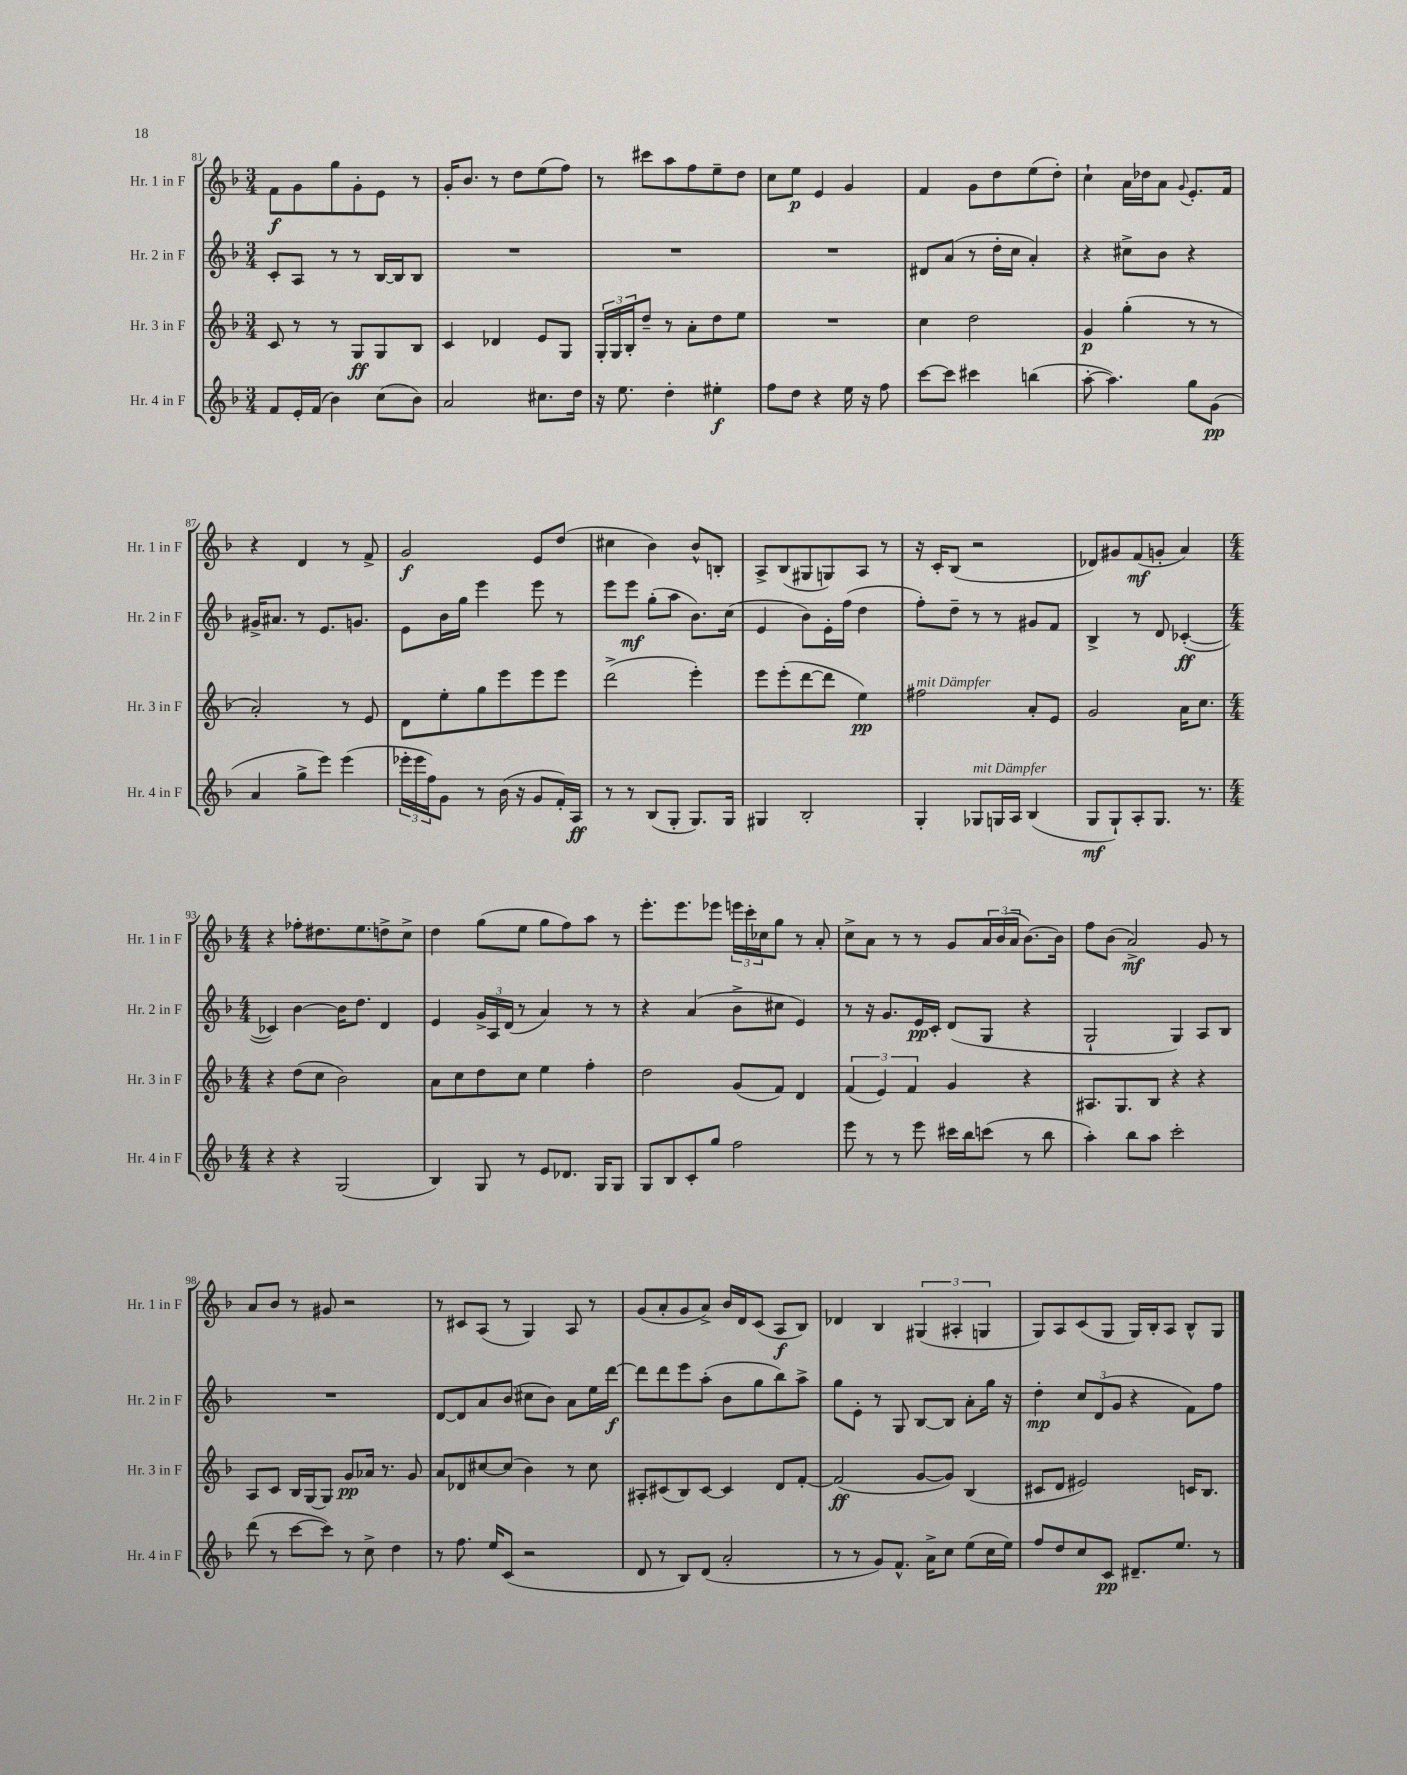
<<
\new StaffGroup <<
\new Staff = "s0" \with { instrumentName = "Hr. 1 in F" shortInstrumentName = "Hr. 1 in F" } {
    \clef treble \key f \major \numericTimeSignature \time 3/4
    f'8\f g'8 g''8 g'8-. e'8 r8 |
    g'16-. bes'8. r8 d''8 e''8( f''8) |
    r8 cis'''8 a''8 f''8 e''8-- d''8 |
    c''8 e''8\p e'4 g'4 |
    f'4 g'8 d''8 e''8( d''8-.) |
    c''4-! a'16 des''16 a'8 \appoggiatura { g'8 } e'8.-. f'16 |
    r4 d'4 r8 f'8-> |
    g'2\f e'8 d''8( |
    cis''4 bes'4) bes'8-^ b8-. |
    a8-> bes8( gis8 g8) a8 r8 |
    r16 c'16-. bes8( r2 |
    des'8) gis'8 f'8\mf( g'8-. a'4) |
    \numericTimeSignature \time 4/4 r4 fes''8-. dis''8. e''8. d''8-> c''8-> |
    d''4 g''8( e''8 g''8 f''8) a''8 r8 |
    e'''8.-. e'''8. ees'''8 \tuplet 3/2 { e'''16 c'''16-. ces''16 } g''8 r8 a'8-. |
    c''8-> a'8 r8 r8 g'8 \tuplet 3/2 { a'16 bes'16( a'16 } bes'8.~) bes'16 |
    f''8 bes'8( a'2->\mf) g'8 r8 |
    a'8 bes'8 r8 gis'8 r2 |
    r8 cis'8 a8( r8 g4) a8 r8 |
    g'8( a'8-. g'8 a'8->) bes'16 d'16 c'8( a8\f bes8) |
    des'4 bes4 \tuplet 3/2 { gis4( ais4-. g4 } |
    g8) a8 c'8( g8 g16) bes16-. a8 bes8-^ g8 \bar "|." |
}
\new Staff = "s1" \with { instrumentName = "Hr. 2 in F" shortInstrumentName = "Hr. 2 in F" } {
    \clef treble \key f \major \numericTimeSignature \time 3/4
    c'8-. a8 r8 r8 bes16~ bes16 bes8 |
    R2. |
    R2. |
    R2. |
    dis'8 a'8( r8 d''16-. c''16 a'4-.) |
    r4 cis''8-> bes'8 r4 |
    gis'16-> ais'8. r8 e'8. g'8. |
    e'8 bes'16 g''16 e'''4 e'''8 r8 |
    e'''8 e'''8\mf g''8-.( a''8 bes'8.) c''16( |
    e'4 bes'8) e'16-. f''16( d''4 |
    f''8-.) d''8-- r8 r8 gis'8 f'8 |
    bes4-> r8 d'8 ces'4~-.\ff( |
    \numericTimeSignature \time 4/4 ces'4) bes'4~ bes'16 d''8. d'4 |
    e'4 \tuplet 3/2 { g'16-> a16 d'16( } r8 a'4) r8 r8 |
    r4 a'4( bes'8-> cis''8 e'4) |
    r8 r16 g'8. e'16\pp c'16-. d'8( g8 r4 |
    g2-! g4) a8 bes8 |
    R1 |
    d'8~ d'8 a'8 bes'8( cis''8 bes'8) a'8 e''16 d'''16~\f |
    d'''8 d'''8 e'''8 a''8-.( bes'8 g''8 bes''8) a''8-> |
    g''8 e'8-. r8 g8 bes8~ bes8 a'8-. g''16 r16 |
    d''4-.\mp \tuplet 3/2 { c''8 d'8( g'8 } r4 f'8) f''8 \bar "|." |
}
\new Staff = "s2" \with { instrumentName = "Hr. 3 in F" shortInstrumentName = "Hr. 3 in F" } {
    \clef treble \key f \major \numericTimeSignature \time 3/4
    c'8 r8 r8 g8\ff g8 bes8 |
    c'4 des'4 e'8 g8 |
    \tuplet 3/2 { g16-. g16 bes16-. } d''8-- r8 a'8-. d''8 e''8 |
    R2. |
    c''4 d''2 |
    g'4\p g''4-.( r8 r8 |
    a'2-.) r8 e'8 |
    d'8 e''8-. g''8 e'''8 e'''8 e'''8 |
    d'''2->( e'''4-.) |
    e'''8 e'''8-.( d'''8~ d'''8 e''4\pp) |
    fis''2^\markup { \italic "mit Dämpfer" } a'8-. e'8 |
    g'2 a'16 c''8. |
    \numericTimeSignature \time 4/4 r4 d''8( c''8 bes'2) |
    a'8 c''8 d''8 c''8 e''4 f''4-. |
    d''2 g'8( f'8) d'4 |
    \tuplet 3/2 { f'4( e'4) f'4 } g'4 r4 |
    ais8. g8. bes8 r4 r4 |
    a8 c'8 bes16 g16~ g8 g'8\pp aes'16 r8. g'8 |
    a'8 des'8 cis''8~ cis''8( bes'4) r8 cis''8 |
    ais8-. cis'8( bes8) cis'8~ cis'4 d'8 f'8~-. |
    f'2\ff( g'8~ g'8) bes4( |
    cis'8 d'8 eis'2) c'16 bes8. \bar "|." |
}
\new Staff = "s3" \with { instrumentName = "Hr. 4 in F" shortInstrumentName = "Hr. 4 in F" } {
    \clef treble \key f \major \numericTimeSignature \time 3/4
    f'8 e'16-. f'16( bes'4) c''8( bes'8) |
    a'2 cis''8. d''16 |
    r16 e''8. d''4-. eis''4-.\f |
    f''8 d''8 r4 e''16 r16 f''8 |
    c'''8~ c'''8 cis'''4 b''4( |
    a''8~-. a''4.) g''8 g'8\pp( |
    a'4 g''8-> e'''8) e'''4( |
    \tuplet 3/2 { ees'''16-. ees'''16 f''16) } g'8 r8 bes'16( r16 g'8 f'16-.) a16\ff |
    r8 r8 bes8( g8-. g8.) g16 |
    gis4 bes2-. |
    g4-. ges8^\markup { \italic "mit Dämpfer" } g16 a16 bes4( |
    g8\mf g8-!) a8-. g8. r8. |
    \numericTimeSignature \time 4/4 r4 r4 g2( |
    bes4) g8 r8 e'8 des'8. g16 g8 |
    g8 bes8 c'8-. g''8 f''2 |
    e'''8 r8 r8 e'''8 cis'''16 bes''16 c'''8( r8 bes''8 |
    a''4-.) bes''8 a''8 c'''2-. |
    d'''8( r8 c'''8~ c'''8) r8 c''8-> d''4 |
    r8 f''8. e''16 c'8( r2 |
    d'8 r8 bes8) d'8( a'2-. |
    r8 r8 g'8) f'8.-^ a'16-> c''8 e''8( c''16 e''16) |
    f''8 d''8 c''8 c'8\pp dis'8.-- e''8. r8 \bar "|." |
}
>>
>>
\layout { \context { \Score currentBarNumber = #81 } }
